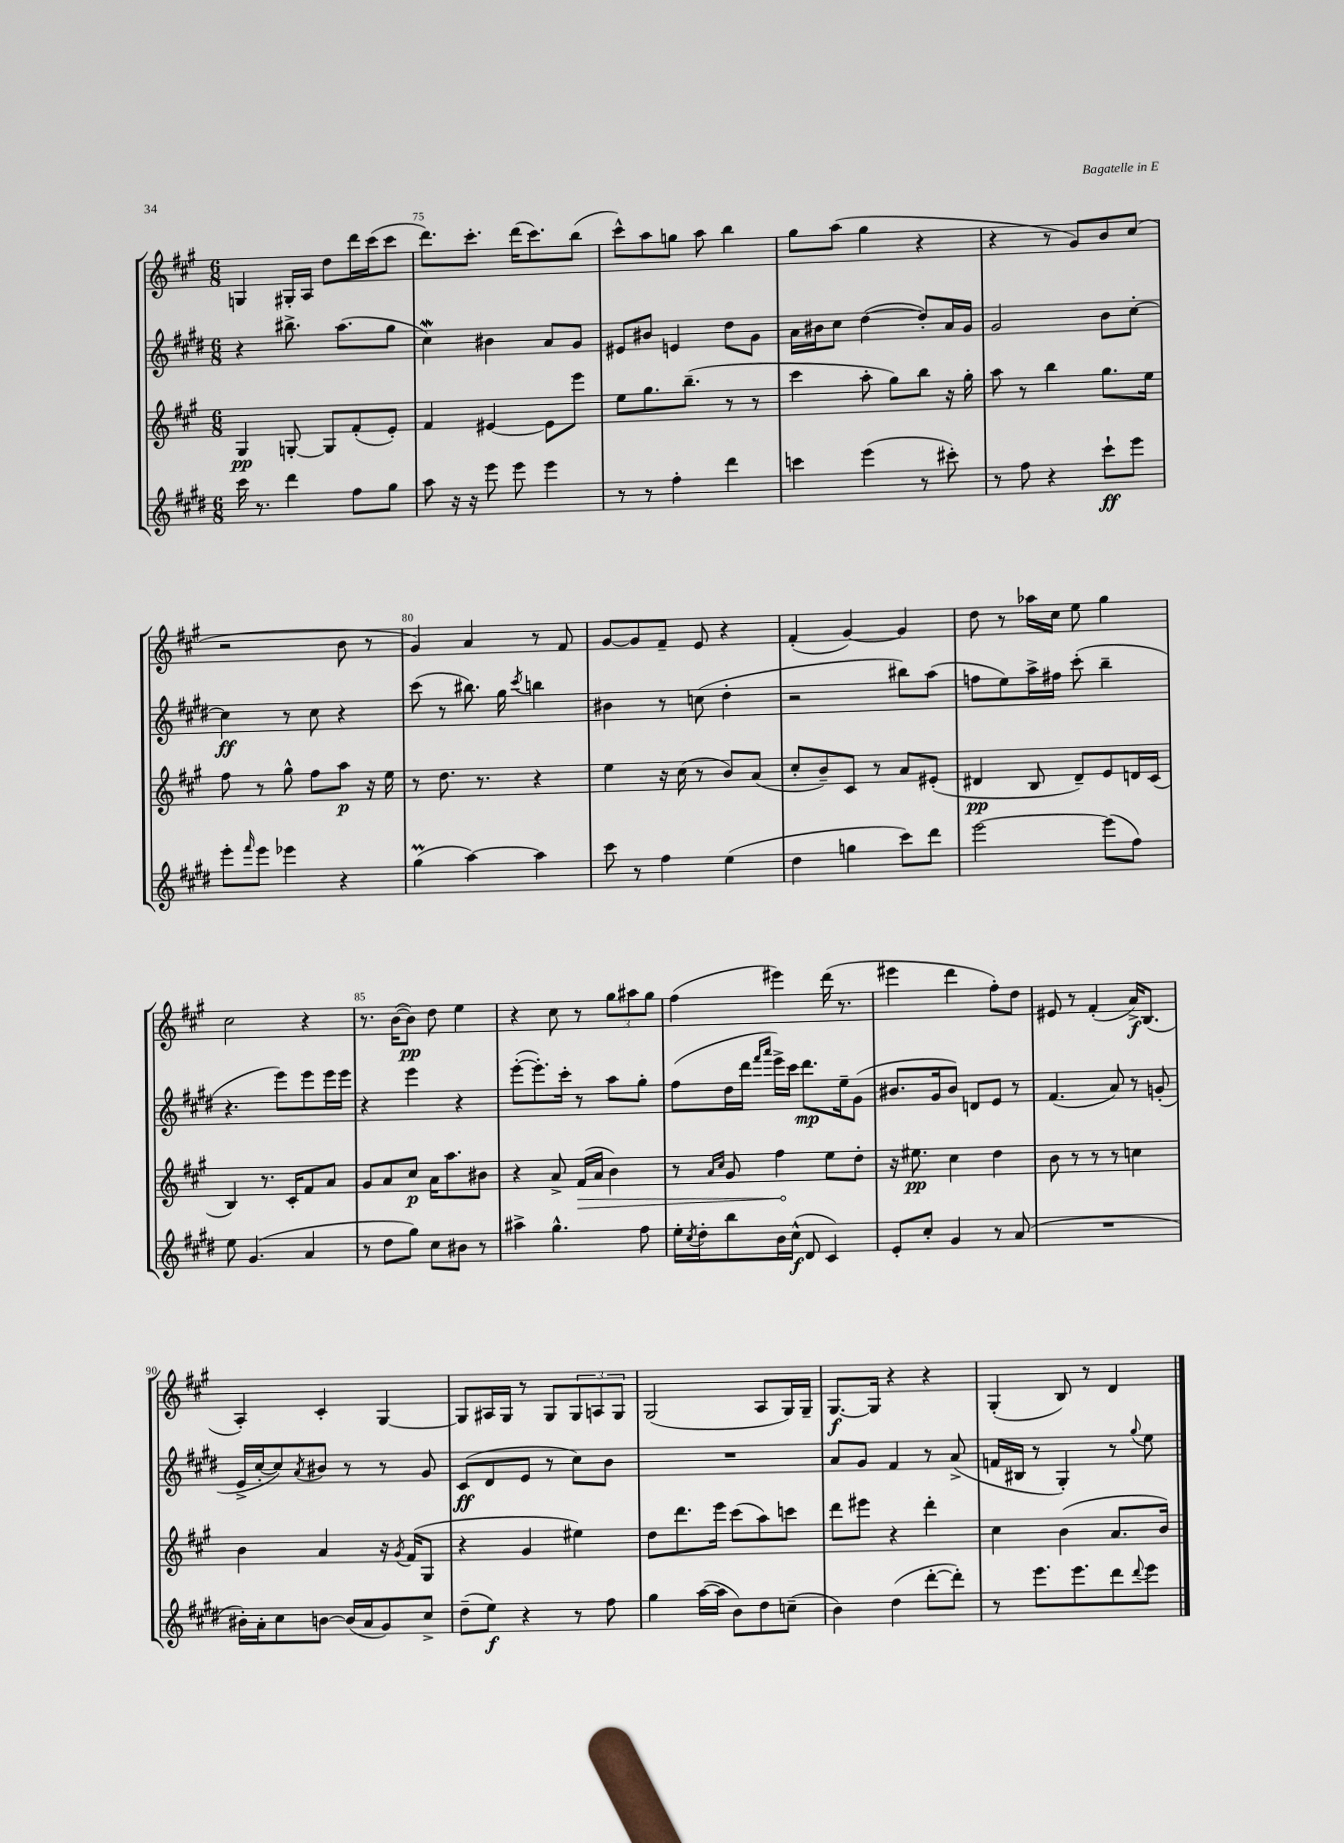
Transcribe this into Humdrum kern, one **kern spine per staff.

**kern	**kern	**kern	**kern
*staff4	*staff3	*staff2	*staff1
*clefG2	*clefG2	*clefG2	*clefG2
*k[f#c#g#d#]	*k[f#c#g#]	*k[f#c#g#d#]	*k[f#c#g#]
*M6/8	*M6/8	*M6/8	*M6/8
16ccc#	4G#	4r	4G
8.r	.	.	.
4ddd#	[8G'	8.bb#^	16G#'
.	.	.	16A
.	8G]	.	8dd
.	.	(8.aa	.
8ff#	(8f#'	.	16ddd
.	.	.	(16ccc#
8gg#	8e')	8gg#	8ccc#
=	=	=	=
8aa	4f#	4cc#)	8.ddd)
16r	.	.	.
16r	.	.	8.ccc#'
8eee	[4e#	4b#	.
8eee	.	.	(16ddd
.	.	.	8.ccc#)
4eee	8e#]	8a	.
.	8eee	8g#	(8bb
=	=	=	=
8r	8ee	8e#	8ccc#^^)
8r	8.gg#	8b#	8aa
4ff#'	.	4e	8gg
.	(8.bb~	.	.
.	.	.	8aa
4ddd#	8r	8dd#	4bb
.	8r	8g#	.
=	=	=	=
4ccc	4ccc#	16a	8gg#
.	.	16b#	.
.	.	8cc#	(8aa
(4eee	8aa'	([4dd#	4gg#
.	8gg#)	.	.
8r	8bb	8dd#'])	4r
8ccc#')	16r	16a	.
.	16gg#'	16g#	.
=	=	=	=
8r	8aa	2g#	4r
8ff#	8r	.	.
4r	4bb	.	8r
.	.	.	8g#)
8ccc#`	8.gg#	8b	8b
8eee	.	[8cc#'	(8cc#
.	16ee	.	.
=	=	=	=
8eee'	8ff#	4cc#]	2r
16qqfff#	.	.	.
8eee	8r	.	.
4eee-	8gg#^^	8r	.
.	8ff#	8cc#	.
4r	8aa	4r	8b
.	16r	.	8r
.	16ee	.	.
=	=	=	=
(4gg#	8r	(8ccc#	4g#)
.	8.dd	8r	.
[4aa)	.	8.bb#)	4a
.	8.r	.	.
.	.	16gg#	.
.	.	8qccc#	.
4aa]	4r	4bb	8r
.	.	.	8f#
=	=	=	=
8ccc#	4ee	4b#	[8g#
8r	.	.	8g#]
4ff#	16r	8r	8f#~
.	(16cc#	.	.
.	8r	(8cc	8e
(4ee	8b)	4dd#'	4r
.	(8a	.	.
=	=	=	=
4dd#	8cc#'	2r	(4f#'
.	8b~)	.	.
4gg	8c#	.	[4g#)
.	8r	.	.
8ccc#)	8a	8bb#)	4g#]
8ddd#	(8e#'	(8aa	.
=	=	=	=
[2eee	4d#	8ff	8dd
.	.	8ee)	8r
.	8B	16aa^	16aa-
.	.	16ff#	16cc#
.	8d#~)	(8ccc#'	8ee
(8eee]	8e	4bb~	4gg#
8ff#)	16d	.	.
.	(16c#	.	.
=	=	=	=
8ee	4B)	4.r	2cc#
(4.g#	.	.	.
.	8.r	.	.
.	.	8eee)	.
.	16c#'	.	.
4a	8f#	8eee	4r
.	8a	16eee	.
.	.	16eee	.
=	=	=	=
8r	8g#	4r	8.r
8dd#	8a	.	.
.	.	.	([16b
8gg#)	8cc#	4eee	8b])
8cc#	16a	.	8dd
.	8.aa	.	.
8b#	.	4r	4ee
8r	8b#	.	.
=	=	=	=
4aa#^	4r	([8eee'	4r
.	.	8.eee'])	.
4.gg#^^	8a^	.	8cc#
.	.	16ccc#'	.
.	(16f#	8r	8r
.	16a	.	.
.	4b)	8aa	12gg#
.	.	.	12aa#
8ff#	.	8gg#'	.
.	.	.	12gg#
=	=	=	=
16ee'	8r	(8ff#	(4ff#
8qcc#	.	.	.
16dd#'	.	.	.
.	16qqa	.	.
.	16qqcc#	.	.
8bb	8g#	16dd#	.
.	.	16ddd#	.
.	.	16qqfff#	.
.	.	16qqaaa	.
16b	4ff#	16eee^)	4eee#)
(16cc#^^	.	16ccc#	.
8d#	.	8.ddd#	.
4c#)	8ee	.	(16ddd
.	.	16ee~	8.r
.	8dd'	(8g#	.
=	=	=	=
8e'	16r	8.b#	4eee#
.	8.ee#	.	.
8cc#'	.	.	.
.	.	16g#	.
4g#	4cc#	8b#)	4ddd
.	.	8d	.
8r	4dd	8e	8ff#')
(8a	.	8r	8dd
=	=	=	=
2.r	8b	(4.f#	8e#
.	8r	.	8r
.	8r	.	(4f#'
.	8r	8a)	.
.	4cc	8r	16a^)
.	.	.	(8.B
.	.	(8g'	.
=	=	=	=
16b#')	4b	16e^	4A')
16a'	.	[16cc#'	.
8cc#	.	8cc#])	.
.	.	8qa	.
[8b	4a	8b#	4c#'
(16b]	.	8r	.
16a	.	.	.
8g#)	16r	8r	[4G#
.	8qg#	.	.
.	(16f#	.	.
8cc#^	8G#	8g#	.
=	=	=	=
(8dd#~	4r	(8c#	8G#]
8ee)	.	8d#	16A#
.	.	.	16G#
4r	4g#	8e	8r
.	.	8r	8G#
8r	4ee#)	8cc#)	12G#
.	.	.	12A
8ff#	.	8b	.
.	.	.	12G#
=	=	=	=
4gg#	8dd	2.r	(2G#
.	8.ddd	.	.
([16aa	.	.	.
16aa]	16eee	.	.
8b)	(8ccc#	.	.
8dd#	8aa)	.	8A
(8cc~	8ccc	.	16G#)
.	.	.	16G#~
=	=	=	=
4b)	8ddd	8a	[8.G#
.	8eee#	8g#	.
.	.	.	16G#]
(4dd#	4r	4f#	4r
[8ddd#'	4ddd'	8r	4r
8ddd#'])	.	(8a^	.
=	=	=	=
8r	4cc#	16f	(4G#'
.	.	16B#	.
8.eee	.	8r	.
.	(4b	4G#')	8B)
8.eee	.	.	.
.	.	.	8r
8ddd#	8.a	8r	4d
8qqddd#	.	8qqgg#	.
8eee	.	8ee	.
.	16b)	.	.
==	==	==	==
*-	*-	*-	*-
